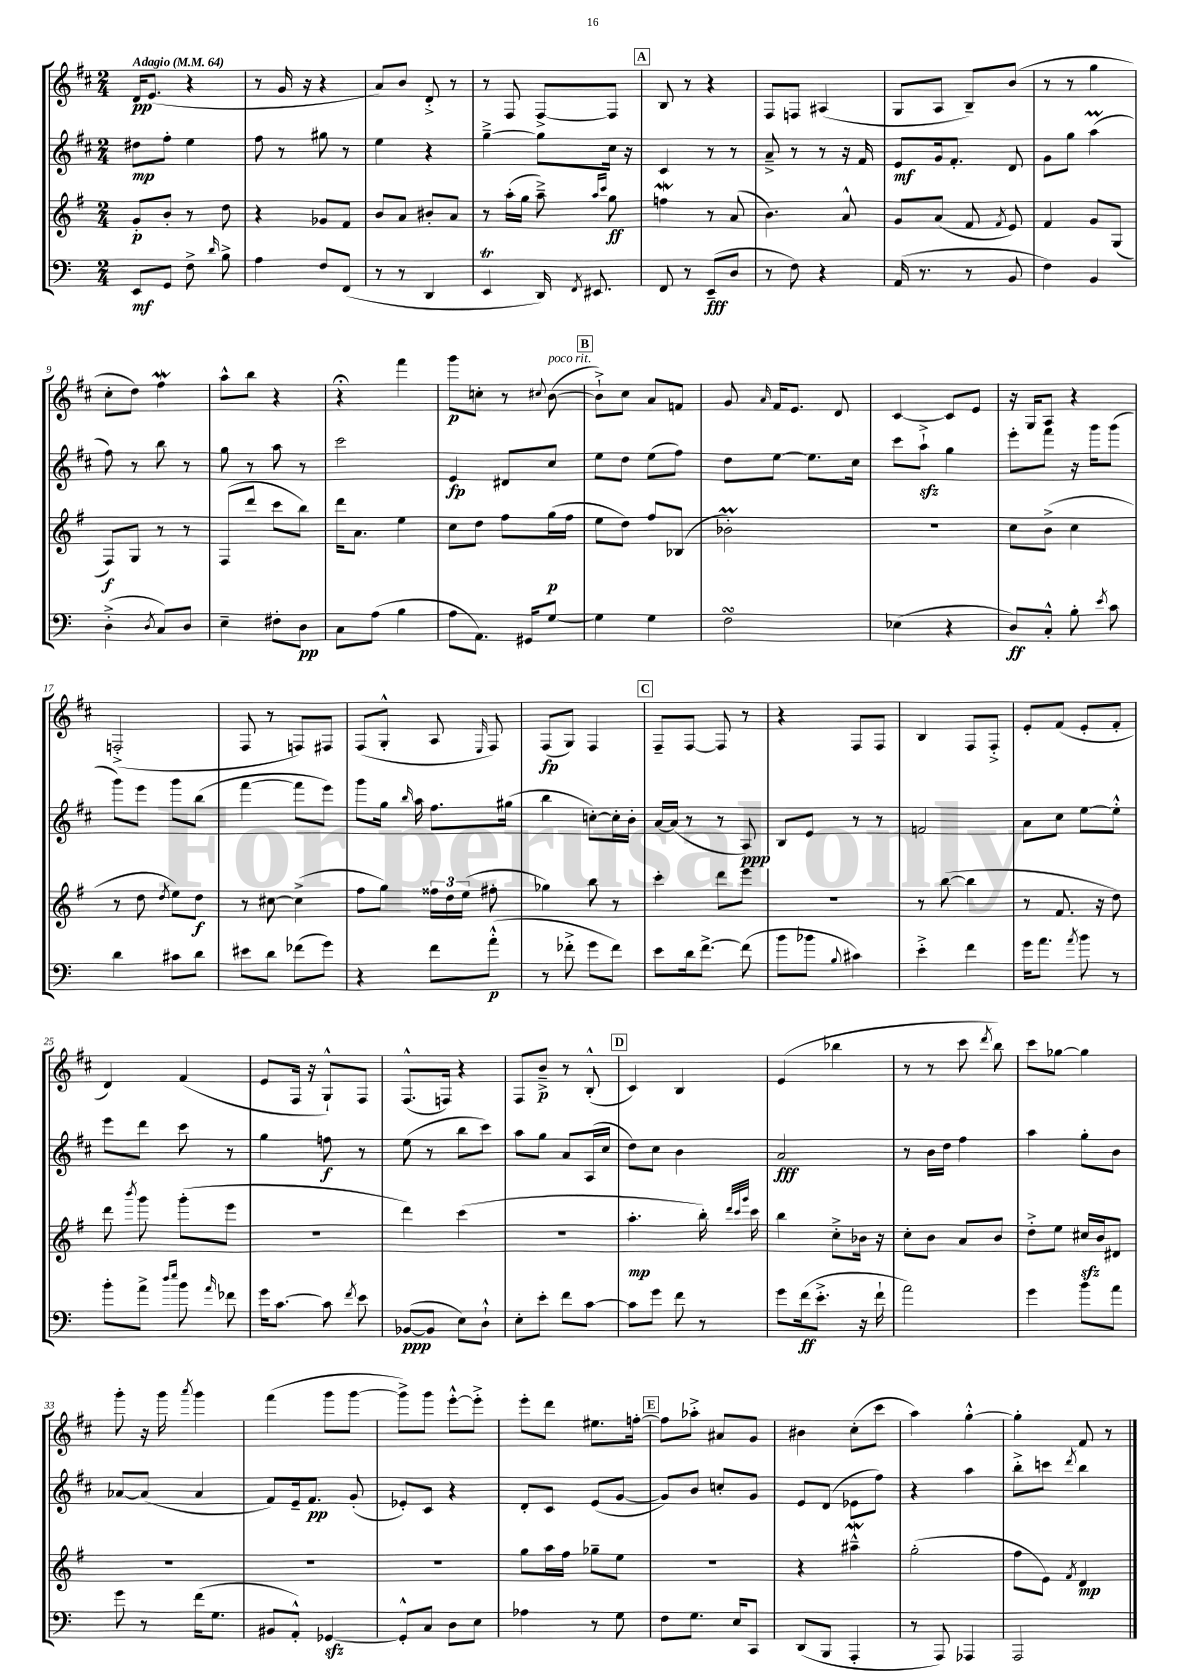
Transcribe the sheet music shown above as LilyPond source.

<<
\new StaffGroup <<
\new Staff = "s0" {
    \clef treble \key d \major \numericTimeSignature \time 2/4 \tempo "Adagio" 4 = 64
    \autoBeamOff d'16[\pp e'8.]( r4 |
    r8 g'16 r16 r4 |
    a'8[) b'8] d'8-.-> r8 |
    r8 fis8 fis8[~-> fis8] |
    \mark \markup { \box "A" } b8 r8 r4 |
    fis8[ f8] ais4( |
    g8[ a8] b8[--) b'8]( |
    r8 r8 g''4 |
    cis''8[-. d''8]) fis''4\mordent |
    a''8[-^ b''8] r4 |
    r4\fermata fis'''4 |
    g'''8[\p c''8]-. r8 \appoggiatura { cis''8 } b'8~^\markup { \italic "poco rit." }( |
    \mark \markup { \box "B" } b'8[-!->) cis''8] a'8[ f'8] |
    g'8 \grace { a'16 } fis'16[ e'8.] d'8 |
    cis'4~ cis'8[ e'8] |
    r16 g16[ a8] r4 |
    f2-.->( |
    fis8 r8 f8[) fis8] |
    fis8[( g8]-.-^ a8 \grace { e16 } fis8) |
    fis8[\fp( g8]) fis4 |
    \mark \markup { \box "C" } fis8[-- fis8]~ fis8 r8 |
    r4 fis8[ fis8] |
    b4 fis8[ fis8]-.-> |
    e'8[-. fis'8]( e'8[-. fis'8]-. |
    d'4) fis'4( |
    e'8[ fis16] r16 g8[-!-^) fis8] |
    fis8.[-^( f16]) r4 |
    fis8[ b'8]--->\p r8 b8-.-^( |
    \mark \markup { \box "D" } cis'4) b4 |
    e'4( bes''4 |
    r8 r8 cis'''8 \acciaccatura { d'''8 } b''8) |
    cis'''8[ ges''8]~ ges''4 |
    g'''8-. r16 g'''16 \acciaccatura { a'''8 } g'''4 |
    fis'''4( g'''8[ g'''8]~ |
    g'''8[->) g'''8] e'''8[~-.-^ e'''8]-.-> |
    e'''8[-. d'''8] eis''8.[ f''16]~-. |
    \mark \markup { \box "E" } f''8[ aes''8]-.-> ais'8[ g'8] |
    bis'4 cis''8[-.( cis'''8] |
    a''4) g''4~-.-^ |
    g''4-. fis'8 r8 \bar "|." |
}
\new Staff = "s1" {
    \clef treble \key d \major \numericTimeSignature \time 2/4
    \autoBeamOff dis''8[\mp fis''8]-. e''4 |
    fis''8 r8 gis''8 r8 |
    e''4 r4 |
    g''4~---> g''8[ cis''16] r16 |
    \mark \markup { \box "A" } cis'4 r8 r8 |
    a'8---> r8 r8 r16 fis'16 |
    e'8[\mf g'16 fis'8.]-. d'8 |
    g'8[ g''8] a''4\prall( |
    fis''8) r8 b''8 r8 |
    g''8 r8 a''8 r8 |
    cis'''2 |
    e'4\fp dis'8[ cis''8] |
    \mark \markup { \box "B" } e''8[ d''8] e''8[( fis''8]) |
    d''8[ e''8]~ e''8.[ cis''16] |
    cis'''8[ a''8]-!->\sfz g''4 |
    e'''8[-. fis'''8] r16 g'''16[ g'''8]( |
    g'''8[) e'''8] g'''8[ b''8]( |
    fis'''4~ fis'''8[ e'''8]) |
    g'''8[ g''16] \grace { b''16 } a''16 fis''8.[ gis''16]( |
    b''4 c''8[~-.) c''16-. b'16]-. |
    \mark \markup { \box "C" } a'16[~ a'16]( r8 r8 a8\ppp) |
    b8[ e'8] r8 r8 |
    f'2 |
    a'8[ cis''8] e''8[~ e''8]-.-^ |
    e'''8[ d'''8] cis'''8 r8 |
    g''4 f''8\f r8 |
    e''8( r8 b''8[ cis'''8]) |
    a''8[ g''8] a'8[ a16( cis''16] |
    \mark \markup { \box "D" } d''8[) cis''8] b'4 |
    a'2\fff |
    r8 b'16[ d''16] fis''4 |
    a''4 g''8[-. b'8] |
    aes'8[~ aes'8]( aes'4 |
    fis'8[) e'16-- fis'8.]\pp g'8-.( |
    ees'8[-.) cis'8] r4 |
    d'8[-. cis'8] e'8[( g'8]~ |
    \mark \markup { \box "E" } g'8[) b'8] c''8[-. g'8] |
    e'8[ d'8]( ees'8[ fis''8]) |
    r4 a''4 |
    b''8[-.-> c'''8] \acciaccatura { d'''8 } b''4 \bar "|." |
}
\new Staff = "s2" {
    \clef treble \key g \major \numericTimeSignature \time 2/4
    \autoBeamOff g'8[-.\p b'8]-. r8 d''8 |
    r4 ges'8[ fis'8] |
    b'8[ a'8] bis'8[-. a'8] |
    r8 a''16[-.( g''16] a''8--->) \grace { a''16[ c'''16] } g''8\ff |
    \mark \markup { \box "A" } f''4\mordent r8 a'8( |
    b'4.) a'8-^ |
    g'8[ a'8]( fis'8 \acciaccatura { fis'8 } e'8) |
    fis'4 g'8[ g8]( |
    fis8[\f) g8] r8 r8 |
    fis8[( d'''8] c'''8[ b''8]) |
    d'''16[ a'8.] e''4 |
    c''8[ d''8] fis''8[ g''16\p( fis''16] |
    \mark \markup { \box "B" } e''8[ d''8]) fis''8[ bes8]( |
    bes'2-.\prall) |
    r2 |
    c''8[ b'8]->( c''4 |
    r8 d''8 \acciaccatura { d''8 } e''8[) d''8]\f |
    r8 cis''8~ cis''4->( |
    fis''8[ g''8]) \tuplet 3/2 { fisis''16[ d''16 e''16]( } fis''8-. |
    ges''4) b''8 r8 |
    \mark \markup { \box "C" } c'''4-. d'''8[ e'''8] |
    R2 |
    r8 b''8~( b''4 |
    r8 fis'8. r16 d''8) |
    d'''8 \acciaccatura { b'''8 } g'''8 g'''8[-.( e'''8] |
    r2 |
    d'''4) c'''4( |
    r2 |
    \mark \markup { \box "D" } a''4.-.\mp b''16-.) \grace { d'''32[ c'''32 g'''32] } c'''16 |
    b''4 c''8[-.-> bes'16] r16 |
    c''8[-. b'8] a'8[ b'8] |
    d''8[-.-> e''8] cis''16[\sfz b'16 dis'8] |
    R2 |
    R2 |
    R2 |
    g''8[ a''16 fis''16] ges''8[-- e''8] |
    \mark \markup { \box "E" } r2 |
    r4 ais''4---^\mordent |
    g''2-.( |
    fis''8[ e'8]) \acciaccatura { fis'8 } d'4\mp \bar "|." |
}
\new Staff = "s3" {
    \clef bass \key c \major \numericTimeSignature \time 2/4
    \autoBeamOff e,8[\mf g,8] f8-> \grace { d'16 } b8-> |
    a4 f8[ f,8]( |
    r8 r8 d,4 |
    e,4\trill d,16) \acciaccatura { f,8 } eis,8. |
    \mark \markup { \box "A" } f,8 r8 e,8[--\fff( d8] |
    r8 f8) r4 |
    a,16( r8. r8 b,8 |
    f4) b,4 |
    d4-.->( \acciaccatura { d8 } c8[) d8] |
    e4-- fis8[-. d8]\pp |
    c8[ a8]( b4 |
    a8[ a,8.]) gis,16[ g8]~ |
    \mark \markup { \box "B" } g4 g4 |
    f2\turn |
    ees4( r4 |
    d8[\ff) c8]-.-^ b8-. \acciaccatura { e'8 } c'8 |
    d'4 cis'8[ d'8] |
    eis'8[ d'8] fes'8[( g'8]) |
    r4 f'8[ a'8]-.-^\p( |
    r8 fes'8-.-> g'8[ fes'8]) |
    \mark \markup { \box "C" } e'8[ d'16 f'8.]~-> f'8( |
    b'8[ bes'8] \appoggiatura { b8 } cis'4) |
    e'4-.-> f'4 |
    g'16[ a'8.] \acciaccatura { a'8 } b'8 r8 |
    b'8[-. a'8]-> \grace { d''16[ e''16] } b'8 \grace { a'16 } fes'8 |
    g'16[ c'8.]~ c'8 \acciaccatura { f'8 } e'8 |
    bes,8[~\ppp( bes,8] e8[) d8]-!-^ |
    e8[-. e'8]-. f'8[ c'8]~ |
    \mark \markup { \box "D" } c'8[ g'8] f'8 r8 |
    g'8[ f'16\ff( e'8.]-.-> r16 f'16-! |
    a'2) |
    g'4 b'8[ a'8] |
    g'8 r8 f'16[( g8.] |
    bis,8[ a,8]-.-^) ges,4~\sfz |
    ges,8[-.-^ c8] d8[ e8] |
    aes4 r8 g8 |
    \mark \markup { \box "E" } f8[ g8.] e16[ c,8] |
    d,8[( b,,8] a,,4-. |
    r8 a,,8) aes,,4 |
    a,,2 \bar "|." |
}
>>
>>
